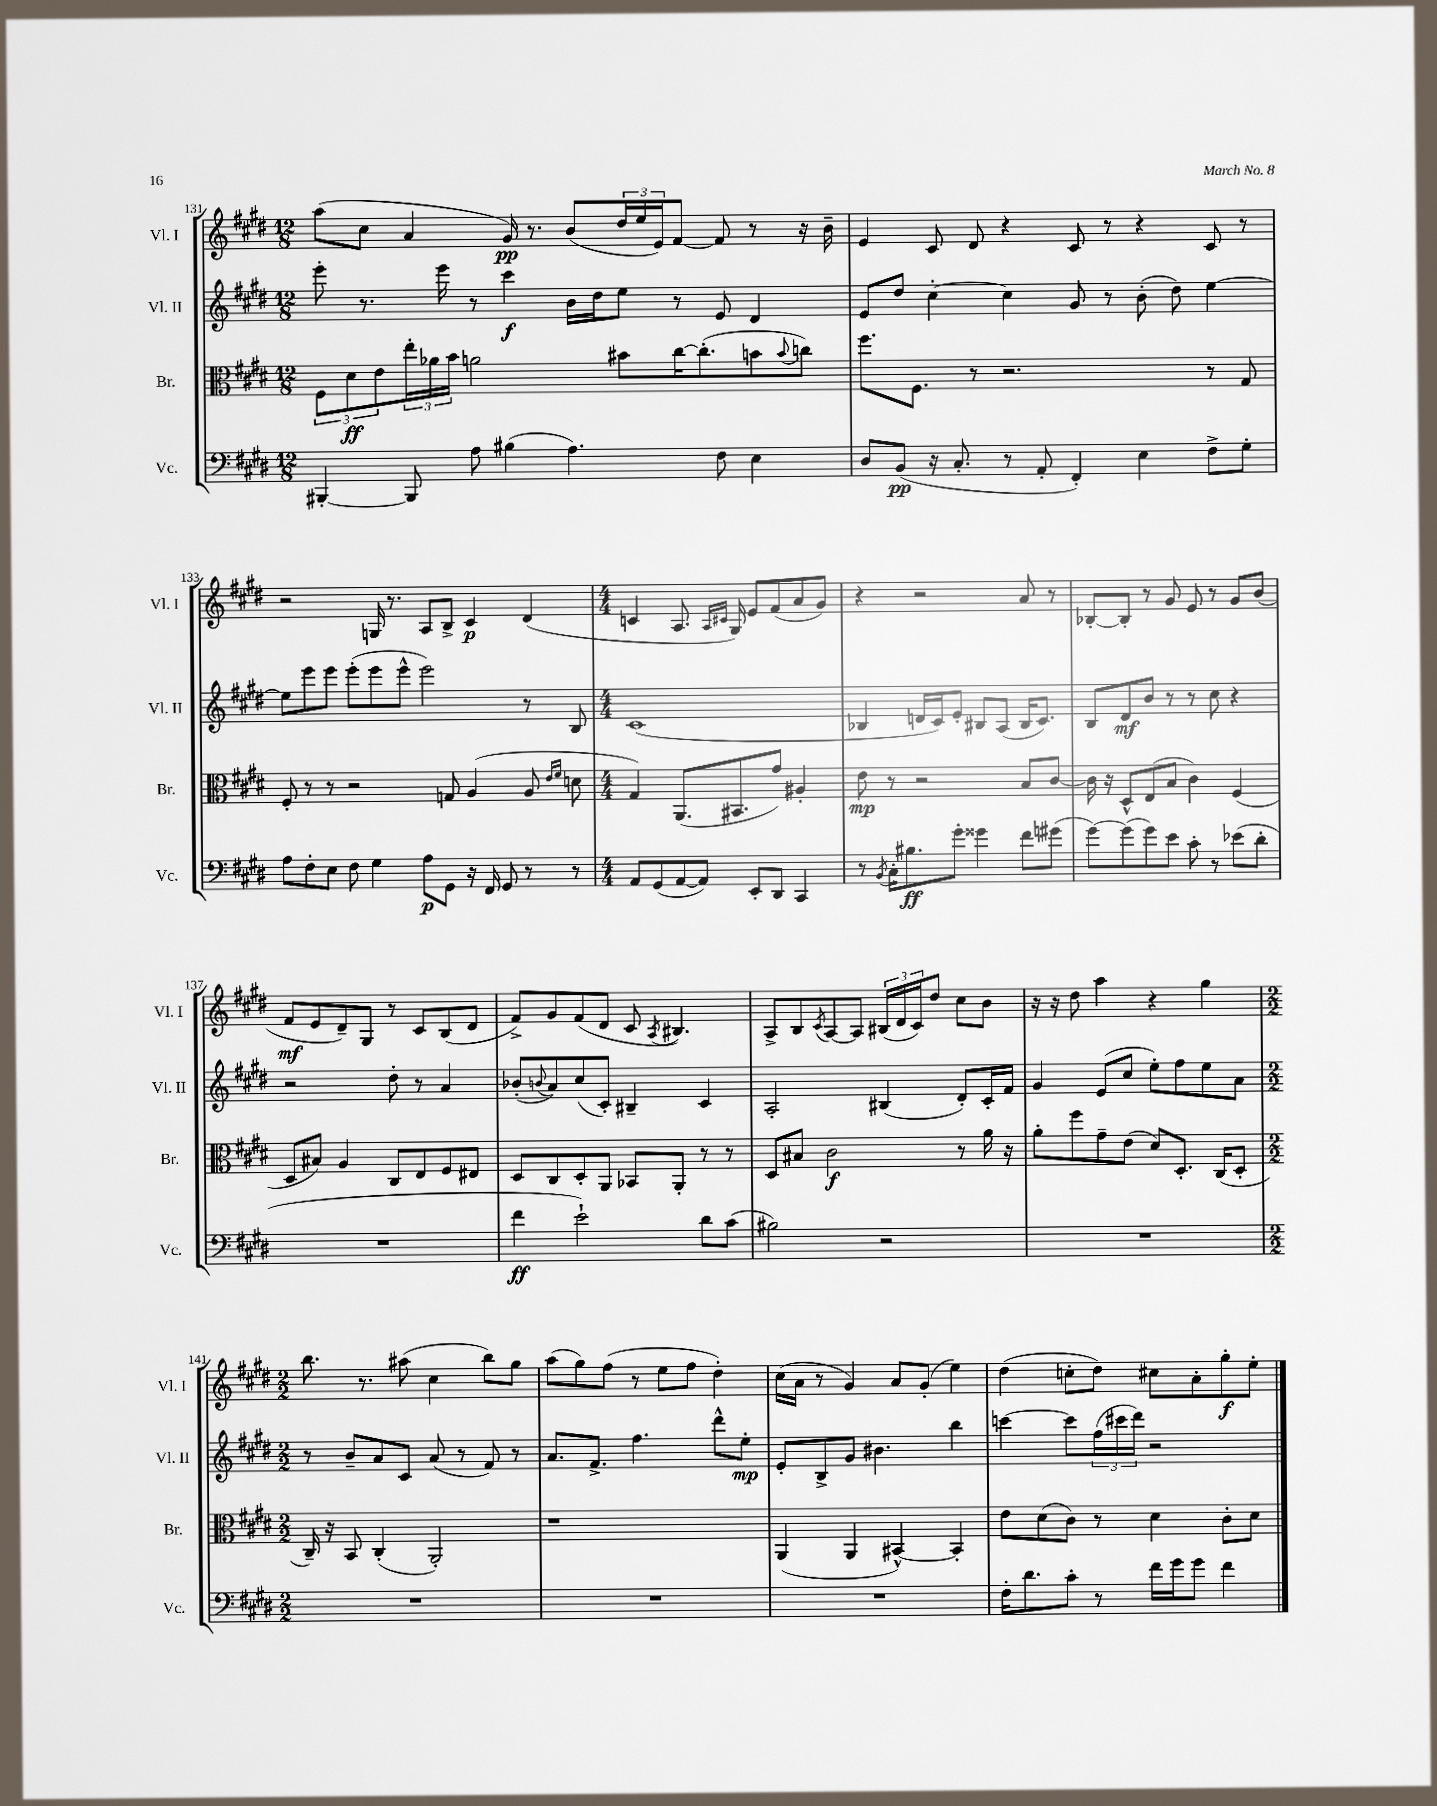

**kern	**kern	**kern	**kern
*staff4	*staff3	*staff2	*staff1
*clefF4	*clefC3	*clefG2	*clefG2
*k[f#c#g#d#]	*k[f#c#g#d#]	*k[f#c#g#d#]	*k[f#c#g#d#]
*M12/8	*M12/8	*M12/8	*M12/8
[4BBB#'/	12F#\L	8eee'\	(8aa\L
.	12d#\	.	.
.	.	8.r	8cc#\J
.	12e\	.	.
8BBB#/]	24ee'\L	.	4a/
.	24a-\	.	.
.	.	16eee\	.
.	24b\JJ	.	.
8A\	2a\	8r	.
(4B#\	.	4ccc#\	16g#/)
.	.	.	8.r
4.A\)	.	16b\LL	(8b/L
.	.	16dd#\J	.
.	8b#\L	8ee\J	24dd#/L
.	.	.	24ee/
.	.	.	24e/J)
.	[16cc#\K	8r	[8f#/J
.	(8.cc#'\]	.	.
8F#\	.	8e/	8f#/]
4E\	8b\	4d#/	8r
.	8qqb/	.	.
.	8cc\J)	.	16r
.	.	.	16b~\
=	=	=	=
8D#/L	8.ff#\L	8e/L	4e/
(8BB/J	.	8dd#/J	.
.	8.F#\J	.	.
16r	.	[4cc#'\	8c#/
8.C#'/	.	.	.
.	8r	.	8d#/
8r	2.r	4cc#\]	4r
8AA'/	.	.	.
4FF#'/)	.	8g#/	8c#/
.	.	8r	8r
4E\	.	(8b'\	4r
.	.	8dd#\)	.
8F#^\L	8r	[4ee\	8c#/
8G#'\J	8G#/	.	8r
=	=	=	=
8A\L	8F#'/	8ee\]L	2r
8F#'\	8r	8eee\	.
8E\J	8r	8eee\J	.
8F#\	2r	(8eee'\L	.
4G#\	.	8eee\	16G/
.	.	.	8.r
.	.	8eee^^\J	.
8A\L	.	2eee\)	8A/L
8GG#\J	8G/	.	8B^/J
16r	(4A/	.	4c#/
16FF#/	.	.	.
8GG#/	.	.	.
8r	8A/	8r	(4d#/
.	16qqe/LL	.	.
.	16qqf#/JJ	.	.
8r	8d\	8B/	.
=	=	=	=
*M4/4	*M4/4	*M4/4	*M4/4
8AA/L	4G#/)	(1c#	4c/
(8GG#/	.	.	.
[8AA/	(8.AA/L	.	8.A/
8AA/]J)	.	.	.
.	.	.	16qqA/LL
.	.	.	16qqc#/JJ
.	8.BB#/	.	16G#/)
8EE'/L	.	.	8e/L
8DD#/J	8g#/J)	.	(8f#/
4CC#/	4A#'/	.	8a/
.	.	.	8g#/J)
=	=	=	=
8r	8e\	4B-/	4r
8qBB/	.	.	.
16C#'\LK	8r	.	.
8.B#\	.	.	.
.	2r	16d/LL	2r
.	.	16c#/J)	.
8g#'\J	.	8e'/J	.
4g##\	.	8B#/L	.
.	.	(8A/J	.
8f#\L	8B/L	16B#/LK	8a/
.	.	8.c#/J)	.
(8g#\J	[8c#/J	.	8r
=	=	=	=
[8g#\L)	16c#\]	8B/L	[8B-'/L
.	16r	.	.
(8g#\]	8D#^^/L	8d#/	8B-'/]J
8g#\)	(8E/	8b/J	8r
8e\J	8B/J	8r	8g#/
8c#'\	4c#\)	8r	8e/
8r	.	8cc#\	8r
(8e-\L	(4F#/	4r	8g#/L
8d#'\J	.	.	(8b/J
=	=	=	=
1r	8D#/L	2r	8f#/L
.	8B#/J)	.	8e/
.	4A/	.	8d#~/)
.	.	.	8G#/J
.	8C#/L	8dd#'\	8r
.	8E/	8r	8c#/L
.	8F#/	4a/	(8B/
.	8E#/J	.	8d#/J
=	=	=	=
4f#\	8D#/L	(8b-'/L	8f#^/L)
.	.	8qqb/	.
.	8C#/	8a/)	8g#/
2e`\)	8D#'/	(8cc#/	(8f#/
.	8AA/J	8c#'/J)	8d#/J
.	8BB-/L	4B#~/	8c#/
.	.	.	8qA/
.	8AA'/J	.	4.B#/)
8d#\L	8r	4c#/	.
(8c#\J	8r	.	.
=	=	=	=
2B#\)	8D#/L	2A'/	8A^/L
.	8B#/J	.	8B/
.	.	.	8qc#/
.	2c#\	.	[8A/
.	.	.	8A/]J
2r	.	(4B#/	(24B#/LL
.	.	.	24d#/
.	.	.	24c#/J)
.	.	.	8dd#/J
.	8r	8d#'/L)	8cc#\L
.	16a\	16c#'/L	8b\J
.	16r	16f#/JJ	.
=	=	=	=
1r	8a'\L	4g#/	16r
.	.	.	16r
.	8ff#\	.	8dd#\
.	8g#~\	(8e/L	4aa\
.	(8e\J	8cc#/J	.
.	8d#/L)	8ee'\L)	4r
.	8.D#'/J	8ff#\	.
.	.	8ee\	4gg#\
.	(16C#/LK	.	.
.	8D#'/J	8a\J	.
=	=	=	=
*M2/2	*M2/2	*M2/2	*M2/2
1r	16C#~/)	8r	8.bb\
.	16r	.	.
.	8BB/	8b~/L	.
.	.	.	8.r
.	(4C#'/	8a/	.
.	.	8c#/J	(8aa#\
.	2AA'/)	(8a/	4cc#\
.	.	8r	.
.	.	8f#/)	8bb\L)
.	.	8r	8gg#\J
=	=	=	=
1r	1r	8.a/L	(8aa\L
.	.	.	8gg#\)
.	.	8.f#^/J	.
.	.	.	(8ff#\J
.	.	4.ff#\	8r
.	.	.	8ee\L
.	.	.	8ff#\J
.	.	8ddd#^^\L	4dd#'\)
.	.	8ee'\J	.
=	=	=	=
1r	(4AA/	8e'/L	(16cc#\LL
.	.	.	16a\JJ
.	.	8B^/	8r
.	4AA/	8g#/J	4g#/)
.	.	4.b#\	.
.	[4BB#^^/)	.	8a/L
.	.	.	(8g#'/J
.	4BB#'/]	4bb\	4ee\)
=	=	=	=
16F#'\LK	8e\L	[4ccc\	(4dd#\
8.d#\	.	.	.
.	(8d#\	.	.
8c#'\J	8c#\J)	8ccc\]L	8cc'\L
8r	8r	(24ff#\L	8dd#\J)
.	.	24ccc#\	.
.	.	24ddd#\JJ)	.
16f#\LL	4d#\	2r	8cc#\L
16g#\J	.	.	.
8g#\J	.	.	8a'\
4f#\	8c#'\L	.	8gg#'\
.	8d#\J	.	8ee'\J
==	==	==	==
*-	*-	*-	*-
